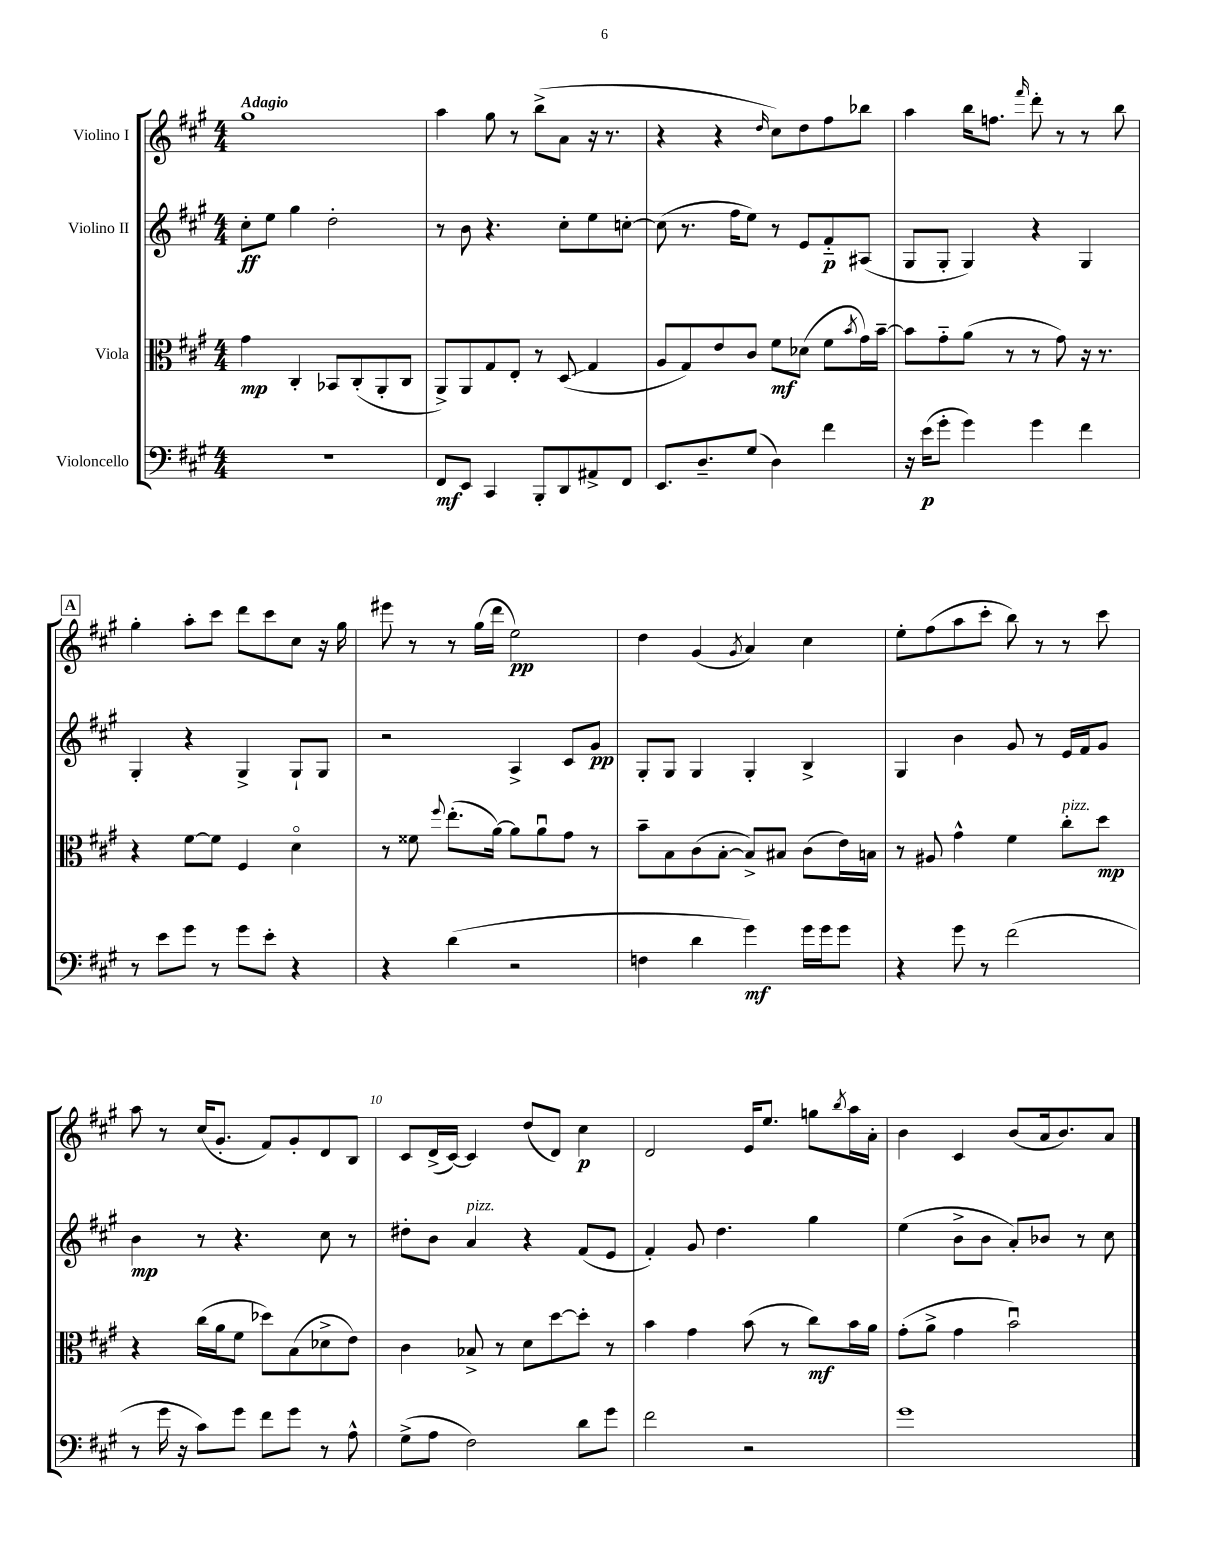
<<
\new StaffGroup <<
\new Staff = "s0" \with { instrumentName = "Violino I" } {
    \clef treble \key a \major \numericTimeSignature \time 4/4 \tempo "Adagio"
    gis''1 |
    a''4 gis''8 r8 b''8->( a'8 r16 r8. |
    r4 r4 \grace { d''16 } cis''8) d''8 fis''8 bes''8 |
    a''4 b''16 f''8. \grace { fis'''16 } d'''8-. r8 r8 b''8 |
    \mark \markup { \box "A" } gis''4-. a''8-. cis'''8 d'''8 cis'''8 cis''8 r16 gis''16 |
    eis'''8 r8 r8 gis''16( d'''16 e''2\pp) |
    d''4 gis'4( \acciaccatura { gis'8 } a'4) cis''4 |
    e''8-. fis''8( a''8 cis'''8-. b''8) r8 r8 cis'''8 |
    a''8 r8 cis''16( gis'8.-. fis'8) gis'8-. d'8 b8 |
    cis'8 d'16->( cis'16~) cis'4 d''8( d'8) cis''4\p |
    d'2 e'16 e''8. g''8 \acciaccatura { b''8 } a''16 a'16-. |
    b'4 cis'4 b'8( a'16 b'8.) a'8 \bar "|." |
}
\new Staff = "s1" \with { instrumentName = "Violino II" } {
    \clef treble \key a \major \numericTimeSignature \time 4/4
    cis''8-.\ff e''8 gis''4 d''2-. |
    r8 b'8 r4. cis''8-. e''8 c''8~-. |
    c''8( r8. fis''16 e''8) r8 e'8 fis'8-_\p ais8( |
    gis8 gis8-. gis4) r4 gis4 |
    \mark \markup { \box "A" } gis4-. r4 gis4-> gis8-! gis8 |
    r2 a4-> cis'8 gis'8\pp |
    gis8-. gis8 gis4 gis4-. b4-> |
    gis4 b'4 gis'8 r8 e'16 fis'16 gis'8 |
    b'4\mp r8 r4. cis''8 r8 |
    dis''8-. b'8 a'4^\markup { \italic "pizz." } r4 fis'8( e'8 |
    fis'4-.) gis'8 d''4. gis''4 |
    e''4( b'8-> b'8 a'8-.) bes'8 r8 cis''8 \bar "|." |
}
\new Staff = "s2" \with { instrumentName = "Viola" } {
    \clef alto \key a \major \numericTimeSignature \time 4/4
    gis'4\mp cis4-. bes,8 cis8-.( a,8-. cis8 |
    a,8->) a,8 gis8 e8-. r8 d8\glissando( gis4 |
    a8 gis8) e'8 cis'8 fis'8\mf des'8( fis'8 \acciaccatura { b'8 } gis'16) b'16~-- |
    b'8 gis'8-_ a'8( r8 r8 gis'8) r16 r8. |
    \mark \markup { \box "A" } r4 fis'8~ fis'8 fis4 d'4\flageolet |
    r8 fisis'8 \appoggiatura { fis''8 } e''8.-.( a'16~) a'8 a'8\downbow gis'8 r8 |
    b'8-- b8 cis'8( b8~-. b8->) bis8 cis'8( e'16) b16 |
    r8 ais8 gis'4-^ fis'4 cis''8-.^\markup { \italic "pizz." } d''8\mp |
    r4 cis''16( a'16 fis'8 des''8) b8( des'8-> e'8) |
    cis'4 bes8-> r8 d'8 d''8~ d''8-. r8 |
    b'4 gis'4 b'8( r8 cis''8\mf) b'16 a'16 |
    gis'8-.( a'8-> gis'4 b'2\downbow) \bar "|." |
}
\new Staff = "s3" \with { instrumentName = "Violoncello" } {
    \clef bass \key a \major \numericTimeSignature \time 4/4
    R1 |
    fis,8\mf e,8 cis,4 b,,8-. d,8 ais,8-> fis,8 |
    e,8. d8.-- gis8( d4) fis'4 |
    r16 e'16\p( gis'8-. gis'4) gis'4 fis'4 |
    \mark \markup { \box "A" } r8 e'8 gis'8 r8 gis'8 e'8-. r4 |
    r4 d'4( r2 |
    f4 d'4 gis'4\mf) gis'16 gis'16 gis'8 |
    r4 gis'8 r8 fis'2( |
    r8 gis'16 r16 cis'8) gis'8 fis'8 gis'8 r8 a8-^ |
    gis8->( a8 fis2) d'8 gis'8 |
    fis'2 r2 |
    gis'1 \bar "|." |
}
>>
>>
\layout { \context { \Score \override BarNumber.break-visibility = ##(#f #t #t) barNumberVisibility = #(every-nth-bar-number-visible 5) } }
